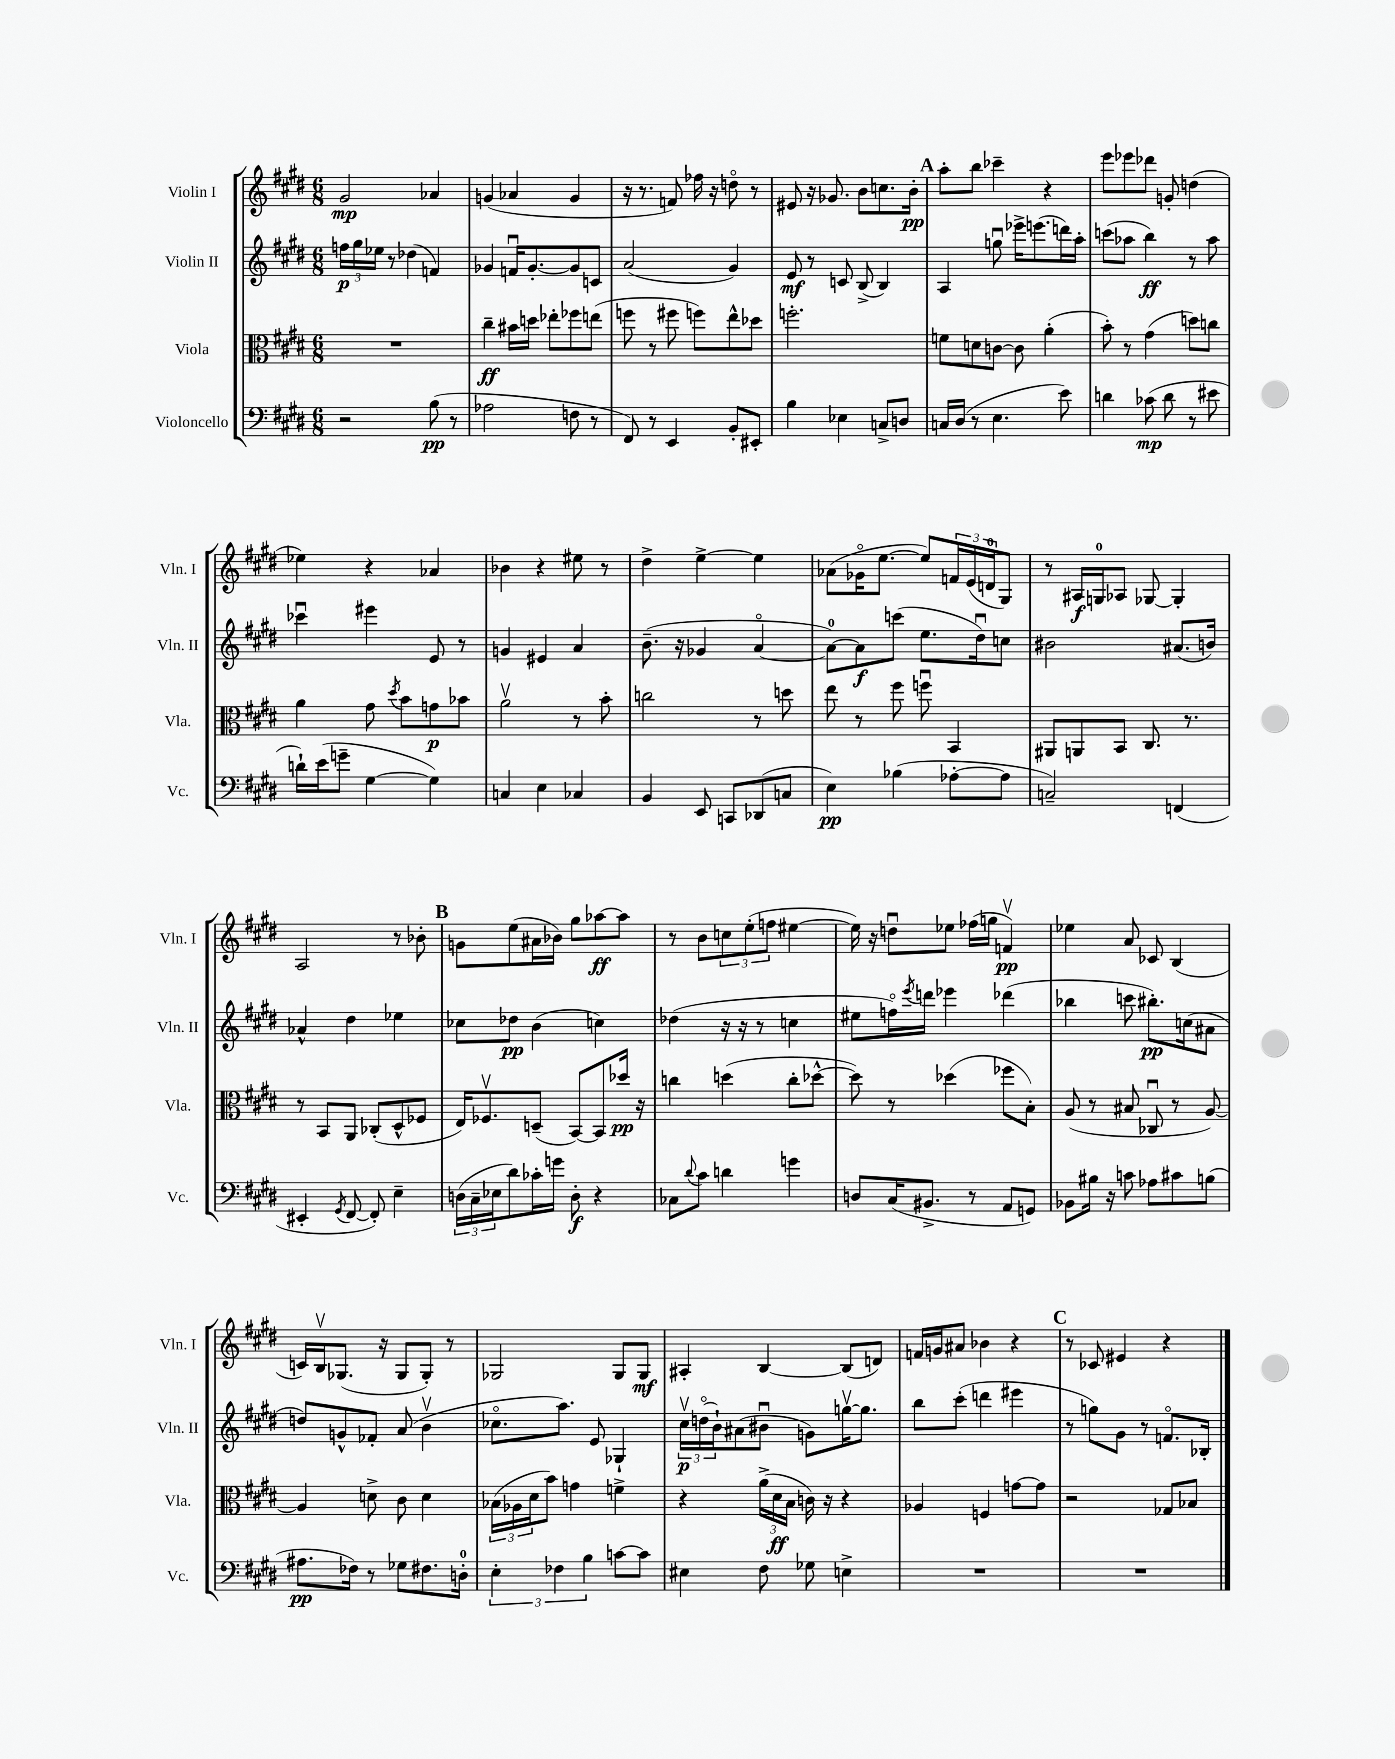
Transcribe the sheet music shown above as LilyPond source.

<<
\new StaffGroup <<
\new Staff = "s0" \with { instrumentName = "Violin I" shortInstrumentName = "Vln. I" } {
    \clef treble \key e \major \numericTimeSignature \time 6/8
    gis'2\mp aes'4 |
    g'4( aes'4 g'4 |
    r16 r8. f'8) fes''16 r16 d''8\flageolet r8 |
    eis'8 r16 ges'8. b'8 c''8. b'16-.\pp |
    \mark \markup { \bold "A" } a''8-. b''8 ces'''4-- r4 |
    e'''8 ees'''8 des'''8 g'8-. d''4( |
    ees''4) r4 aes'4 |
    bes'4 r4 eis''8 r8 |
    dis''4-> e''4~-> e''4 |
    aes'8( ges'16\flageolet e''8.~ e''8) \tuplet 3/2 { f'16 e'16( d'16-0 } gis8) |
    r8 ais16\f g16-0 aes8 ges8~ ges4-. |
    a2 r8 bes'8-. |
    \mark \markup { \bold "B" } g'8 e''8( ais'16 bes'16) gis''8 aes''8~\ff aes''8 |
    r8 b'8 \tuplet 3/2 { c''8 e''8-.( f''8 } eis''4~ |
    eis''16) r16 d''8\downbow ees''8 fes''16( g''16 f'4\upbow\pp) |
    ees''4 a'8 ces'8 b4( |
    c'16) b16\upbow ges8.( r16 ges8 ges8-.) r8 |
    ges2 ges8 ges8\mf |
    ais4-. b4~ b8( d'8) |
    f'16 g'16 ais'8 bes'4 r4 |
    \mark \markup { \bold "C" } r8 ces'8 eis'4 r4 \bar "|." |
}
\new Staff = "s1" \with { instrumentName = "Violin II" shortInstrumentName = "Vln. II" } {
    \clef treble \key e \major \numericTimeSignature \time 6/8
    \tuplet 3/2 { f''16\p gis''16 ees''16 } r8 des''4( f'4) |
    ges'4 f'16\downbow ges'8.~-. ges'8 c'8 |
    a'2( gis'4) |
    e'8\mf r8 c'8 b8->( b4) |
    \mark \markup { \bold "A" } a4 g''8\downbow ees'''16-> e'''8.( d'''16) a''16-. |
    c'''8( aes''8 b''4\ff) r8 aes''8 |
    ces'''4\downbow eis'''4 e'8 r8 |
    g'4 eis'4 a'4 |
    b'8.--( r16 ges'4 a'4~\flageolet |
    a'8-0~) a'8\f c'''8( e''8. dis''16\downbow) c''8 |
    bis'2 ais'8.( b'16) |
    aes'4-^ dis''4 ees''4 |
    \mark \markup { \bold "B" } ces''8 des''8\pp b'4( c''4) |
    des''4( r16 r16 r8 c''4 |
    eis''8 f''16\flageolet) \acciaccatura { e'''8 } d'''16 ees'''4 des'''4( |
    bes''4 c'''8 bis''8.-.\pp) c''16( ais'8 |
    d''8) g'8-^ fes'8-. a'8( b'4\upbow |
    ces''8.\flageolet a''8.) e'8 ges4-! |
    \tuplet 3/2 { cis''16\upbow\p d''16\flageolet( b'16-!) } ais'8( bis'8\downbow g'8) g''16~\upbow g''8. |
    b''8 cis'''8-.( d'''4 eis'''4 |
    \mark \markup { \bold "C" } r8 g''8) gis'8 r8 f'8.\flageolet bes16-. \bar "|." |
}
\new Staff = "s2" \with { instrumentName = "Viola" shortInstrumentName = "Vla." } {
    \clef alto \key e \major \numericTimeSignature \time 6/8
    R2. |
    cis''4--\ff bis'16 d''16 ees''8-. fes''8 e''8( |
    f''8 r8 fis''8 f''8) e''8-^ des''8 |
    f''2.-. |
    \mark \markup { \bold "A" } f'8 d'8 c'8~ c'8 a'4-.( |
    b'8-.) r8 gis'4( d''8) c''8 |
    a'4 gis'8 \acciaccatura { dis''8 } b'8 g'8\p bes'8 |
    a'2\upbow r8 b'8-. |
    c''2 r8 d''8 |
    e''8 r8 fis''8 f''8\downbow b,4 |
    ais,8 a,8 b,8 cis8. r8. |
    r8 b,8 a,8 ces8-.( dis8-^ fes8 |
    \mark \markup { \bold "B" } e16) fes8.\upbow d8--( b,8~) b,8 des''16\pp r16 |
    c''4 d''4( c''8-. des''8~-^ |
    des''8) r8 des''4( fes''8 b8-.) |
    a8( r8 bis8 ces8\downbow r8 a8~) |
    a4 d'8-> cis'8 d'4 |
    \tuplet 3/2 { bes16( aes16 dis'16 } b'8) g'4 f'4-> |
    r4 \tuplet 3/2 { a'16->( dis'16\ff b16 } c'16) r16 r4 |
    aes4 f4 g'8~ g'8 |
    \mark \markup { \bold "C" } r2 ges8 bes8 \bar "|." |
}
\new Staff = "s3" \with { instrumentName = "Violoncello" shortInstrumentName = "Vc." } {
    \clef bass \key e \major \numericTimeSignature \time 6/8
    r2 b8\pp( r8 |
    aes2 f8 r8 |
    fis,8) r8 e,4 b,8-. eis,8-. |
    b4 ees4 c8-> d8 |
    \mark \markup { \bold "A" } c16 dis16( r8 e4. e'8) |
    d'4 ces'8\mp( d'8 r8 eis'8 |
    d'16-!) e'16( g'8-- gis4~ gis4) |
    c4 e4 ces4 |
    b,4 e,8 c,8 des,8( c8 |
    e4\pp) bes4( aes8~-. aes8 |
    c2--) f,4( |
    eis,4-. \acciaccatura { gis,8 } fis,8~ fis,8-.) e4-- |
    \mark \markup { \bold "B" } \tuplet 3/2 { d16( cis16-- ees16 } dis'8) ces'16-. g'16 d8-.\f r4 |
    ces8 \appoggiatura { dis'8 } cis'8 d'4 g'4 |
    d8 cis16( bis,8.-> r8 a,8 g,8) |
    bes,8 bis16 r16 c'8 aes8 cis'8 b8( |
    ais8.\pp fes16) r8 ges8 fis8. d16-0-. |
    \tuplet 3/2 { e4-. fes4 b4 } c'8~ c'8 |
    eis4 fis8 ges8 e4-> |
    R2. |
    \mark \markup { \bold "C" } R2. \bar "|." |
}
>>
>>
\layout { \context { \Score \remove "Bar_number_engraver" } }
